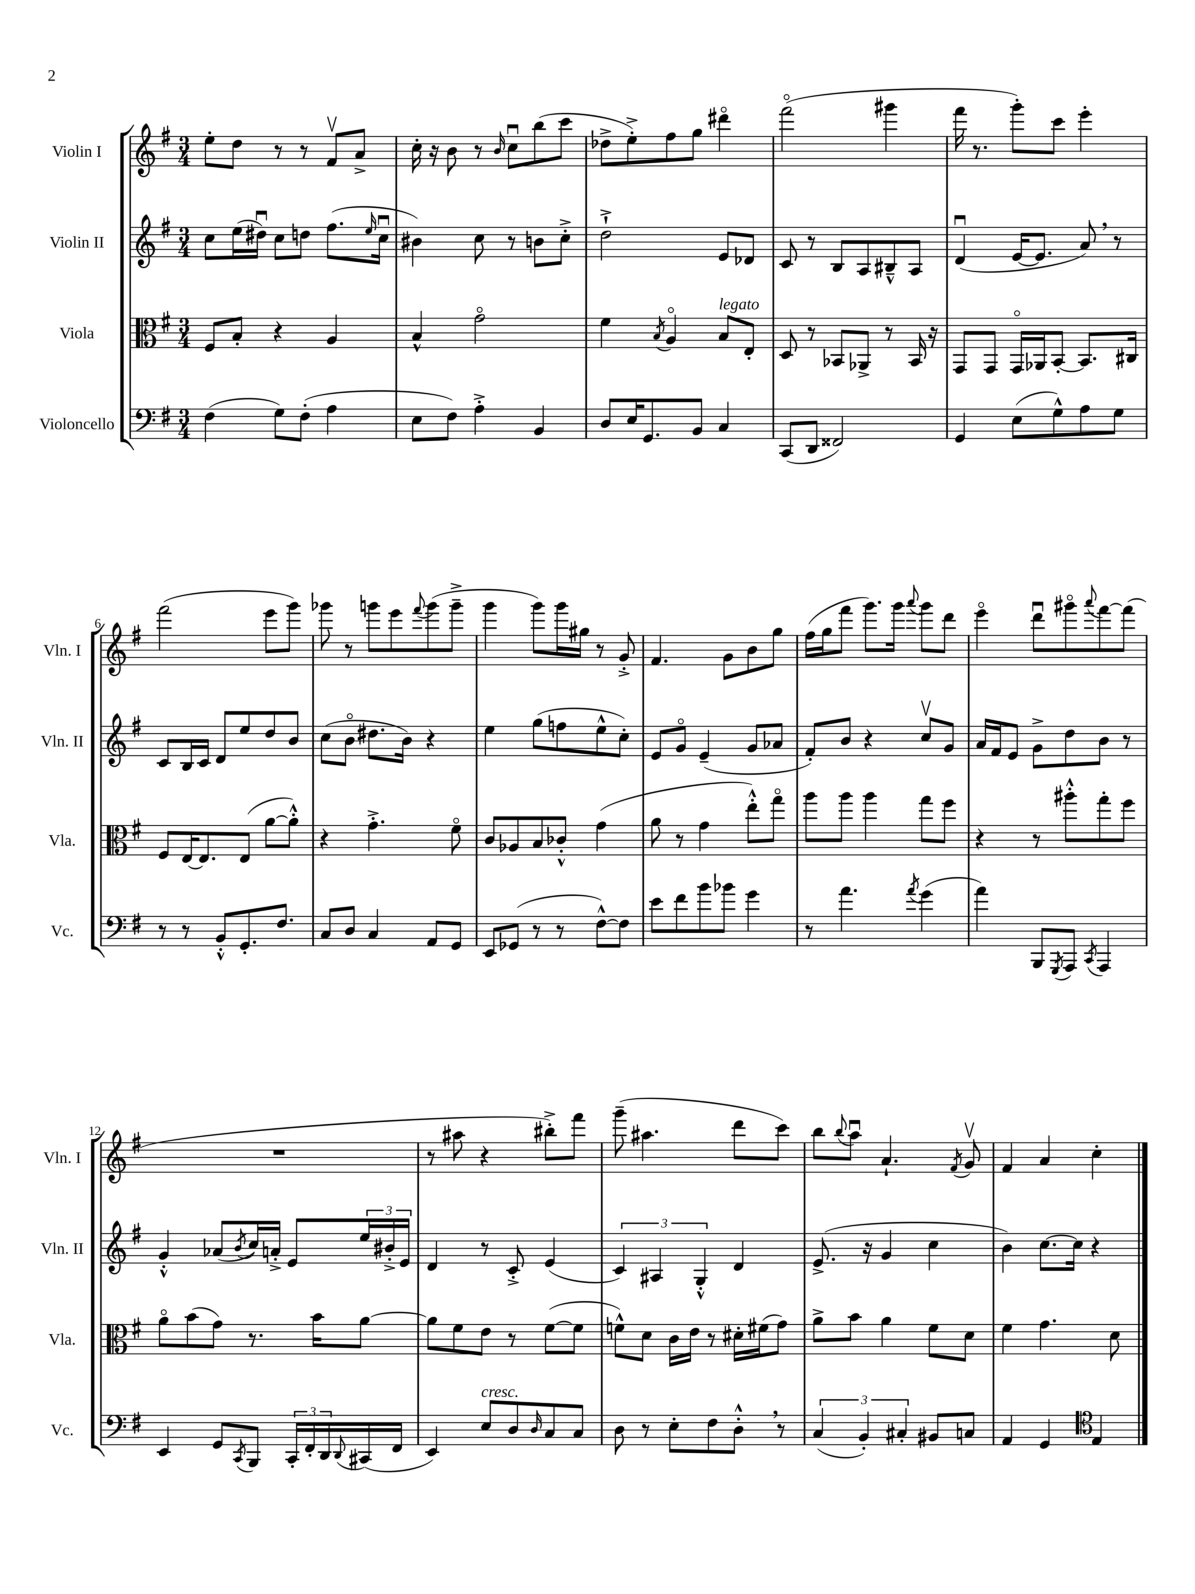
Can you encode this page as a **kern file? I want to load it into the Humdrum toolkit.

**kern	**kern	**kern	**kern
*part4	*part3	*part2	*part1
*staff4	*staff3	*staff2	*staff1
*I"Violoncello	*I"Viola	*I"Violin II	*I"Violin I
*I'Vc.	*I'Vla.	*I'Vln. II	*I'Vln. I
*clefF4	*clefC3	*clefG2	*clefG2
*k[f#]	*k[f#]	*k[f#]	*k[f#]
*M3/4	*M3/4	*M3/4	*M3/4
=1	=1	=1	=1
(4F#\	8F#/L	8cc\L	8ee'\L
.	8B'/J	(16ee\L	8dd\J
.	.	16dd#Xu\JJ)	.
8G\L)	4r	8cc\L	8r
(8F#'\J	.	8ddn\J	8r
4A\	4A/	(8.ff#\L	8f#v/L
.	.	.	8a^/J
.	.	16qqee/	.
.	.	16ccu\Jk	.
=2	=2	=2	=2
8E\L	4B^^/	4b#X\)	16cc'\
.	.	.	16r
8F#\J)	.	.	8b\
4A'^\	2g\	8cc\	8r
.	.	.	16qqb/
.	.	8r	8ccu\L
4BB/	.	8bn\L	(8bb\
.	.	8cc'^\J	8ccc\J
=3	=3	=3	=3
8D/L	4f#\	2dd`^\	8dd-X^\L
16E/K	.	.	8ee'^\)
8.GG/	.	.	.
.	8qB/	.	.
.	4A/	.	8ff#\
8BB/J	.	.	8gg\J
!	!LO:TX:a:i:t=legato	!	!
4C/	8B/L	8e/L	4ddd#X\
.	8E'/J	8d-X/J	.
=4	=4	=4	=4
(8CC/L	8D/	8c/	(2fff#\
8DD/J	8r	8r	.
2FF##X/)	8BB-X/L	8B/L	.
.	8AA-X^/J	8A/	.
.	8r	8B#X~^^/	4ggg#X\
.	16BB-/	8A/J	.
.	16r	.	.
=5	=5	=5	=5
4GG/	8GG/L	(4du/	16fff#\
.	.	.	8.r
.	8GG/J	.	.
(8E\L	16GG/LL	[16e/KL	8ggg'\L)
.	16AA-X/J	8.e/J]	.
8G^^\)	[8BB'/J	.	8ccc\J
8A\	8.BB/L]	8a,/)	4eee'\
8G\J	.	8r	.
.	16C#X/Jk	.	.
!!LO:LB:g=z
=6	=6	=6	=6
8r	8F#/L	8c/L	(2fff#\
8r	[16E/K	16B/L	.
.	8.E/]	16c/JJ	.
8BB'^^/L	.	8d/L	.
8.GG'/	(8E/J	8ee/	.
.	[8a\L	8dd/	8eee\L
8.F#/J	.	.	.
.	8a'^^\J])	8b/J	8ggg\J)
=7	=7	=7	=7
8C/L	4r	(8cc\L	8ggg-X\
8D/J	.	8b\J	8r
4C/	4.g'^\	8.dd#X\L	8gggn\L
.	.	.	8eee\
.	.	16b\Jk)	.
.	.	.	8qqfff#/
8AA/L	.	4r	(8ggg\
8GG/J	8f#\	.	8ggg~^\J
=8	=8	=8	=8
8EE/L	8c/L	4ee\	4ggg\
(8GG-X/J	8A-X/	.	.
8r	8B/	(8gg\L	8ggg\L)
8r	8c-X'^^/J	8ffn\	16ggg\L
.	.	.	16gg#X\JJ
[8F#^^\L)	(4g\	8ee^^\	8r
8F#\J]	.	8cc'\J)	8g'^/
=9	=9	=9	=9
8e\L	8a\	8e/L	4.f#/
8f#\	8r	8g/J	.
8b\	4g\	(4e~/	.
8b-X\J	.	.	8g\L
4g\	8ee'^^\L)	8g/L	8b\
.	8gg\J	8a-X/J	8gg\J
=10	=10	=10	=10
8r	8aa\L	8f#'/L)	(16ff#\LL
.	.	.	16gg\J
4.a\	8aa\J	8b/J	8fff#\J
.	4aa\	4r	8.ggg\L)
.	.	.	16ggg\Jk
8qa/	.	.	8qqaaa/
(4g\	8gg\L	8ccv/L	8ggg\L
.	8ff#\J	8g/J	8ddd\J
=11	=11	=11	=11
4a\)	4r	16a/LL	4eee\
.	.	16f#/J	.
.	.	8e/J	.
8BBB/L	8r	8g^\L	8dddu\L
8qGGG/	.	.	.
8AAA/J	8aa#X'^^\L	8dd\	8ggg#X\
8qCC/	.	.	8qqaaa/
4AAA/	8gg'\	8b\J	[8fff#\
.	8ff#\J	8r	(8fff#\J]
!!LO:LB:g=z
=12	=12	=12	=12
4EE/	8a\L	4g'^^/	2.r
.	(8b\	.	.
8GG/L	8g\J)	(8a-X/L	.
8qCC/	.	8qb/	.
8BBB/J	8.r	16cc/L)	.
.	.	16an'^/JJ	.
24CC'/LL	.	8e/L	.
24FF#'/	.	.	.
.	16b\KL	.	.
24DD/	.	.	.
8qqDD/	.	.	.
(16CC#X/	[8a\J	24ee/L	.
.	.	24b#X'^/	.
16FF#/JJ	.	.	.
.	.	24e/JJ	.
=13	=13	=13	=13
4EE/)	8a\L]	4d/	8r
.	8f#\	.	8aa#X\
!LO:TX:a:i:t=cresc.	!	!	!
8E/L	8e\J	8r	4r
8D/	8r	8c'^/	.
16qqD/	.	.	.
8C/	([8f#\L	(4e/	8bb#X'^\L)
8C/J	8f#\J]	.	8fff#\J
=14	=14	=14	=14
8D\	8fn^^\L)	6c/)	(8ggg~\
8r	8d\J	.	4.aa#X\
.	.	6A#X/	.
8E'\L	16c\LL	.	.
.	16e\JJ	.	.
.	.	6G'^^/	.
8F#\	8r	.	.
8D'^^,\J	16d#X'\LL	4d/	8ddd\L
.	(16f#X\J	.	.
8r	8g\J)	.	8ccc\J)
=15	=15	=15	=15
(6C/	8a^\L	(8.e^/	8bb\L
.	.	.	8qqbb/
.	8b\J	.	8aau\J
6BB'/)	.	.	.
.	.	16r	.
.	4a\	4g/	4.a`/
6C#X'/	.	.	.
8BB#X/L	8f#\L	4cc\	.
.	.	.	8qf#/
8Cn/J	8d\J	.	8gv/
=16	=16	=16	=16
4AA/	4f#\	4b\)	4f#/
4GG/	4.g\	[8.cc\L	4a/
.	.	16cc\Jk]	.
*clefC4	*	*	*
4E/	.	4r	4cc'\
.	8d\	.	.
==	==	==	==
*-	*-	*-	*-
